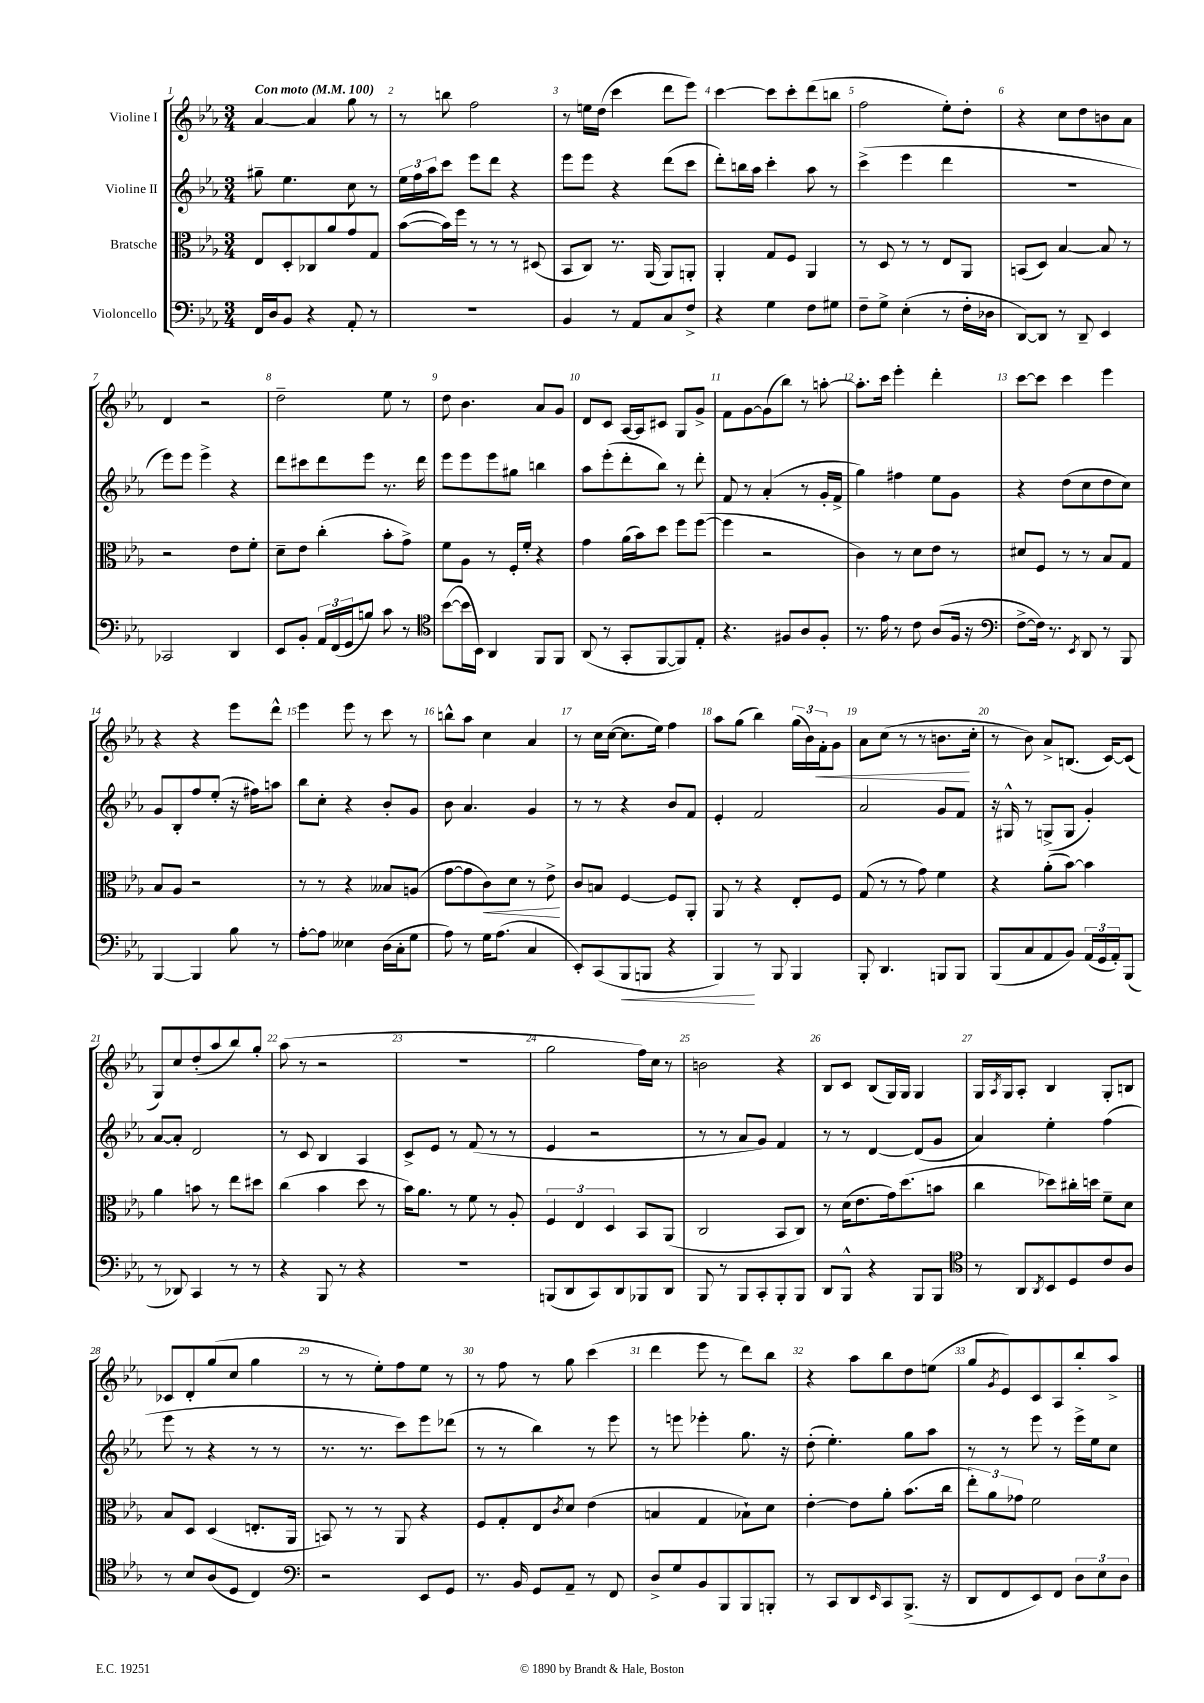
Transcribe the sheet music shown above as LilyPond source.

<<
\new StaffGroup <<
\new Staff = "s0" \with { instrumentName = "Violine I" } {
    \clef treble \key ees \major \numericTimeSignature \time 3/4 \tempo "Con moto" 4 = 100
    aes'4~ aes'4 g''8 r8 |
    r8 b''8 f''2 |
    r8 e''16 d''16( c'''4 d'''8 ees'''8) |
    c'''4~ c'''8 c'''8-. d'''8( b''8 |
    f''2 ees''8-.) d''8-. |
    r4 c''8 d''8 b'8 aes'8 |
    d'4 r2 |
    d''2-- ees''8 r8 |
    d''8 bes'4. aes'8 g'8 |
    d'8 c'8 aes16~ aes16 cis'8 g8 g'8-> |
    f'8 g'8~ g'8( bes''8) r8 a''8~-. |
    a''8.-. c'''16 ees'''4-. d'''4-. |
    c'''8~ c'''8 c'''4 ees'''4 |
    r4 r4 ees'''8 d'''8-^ |
    ees'''4 ees'''8 r8 c'''8 r8 |
    b''8-^ aes''8 c''4 aes'4 |
    r8 c''16 c''16~( c''8. ees''16) f''4 |
    aes''8 g''8( bes''4) \tuplet 3/2 { g''16( bes'16) f'16-.\< } g'8 |
    aes'8 c''8( r8 r8 b'8.\! c''16-. |
    r8 bes'8) aes'8-> b8.( c'16~) c'8( |
    g8) c''8 d''8-.( aes''8 bes''8) g''8-. |
    aes''8( r8 r2 |
    R2. |
    g''2 f''16) c''16 r8 |
    b'2 r4 |
    bes8 c'8 bes8( g16) g16 g4 |
    g16 \acciaccatura { aes8 } g16 aes8-. bes4 g8-. b8 |
    ces'8 d'8-. g''8( c''8 g''4 |
    r8 r8 ees''8-.) f''8 ees''8 r8 |
    r8 f''8 r8 g''8 c'''4( |
    d'''4 ees'''8 r8 d'''8) bes''8 |
    r4 aes''8 bes''8 d''8 e''8( |
    g''8 \acciaccatura { g'8 } ees'8) c'8 aes8 bes''8-. aes''8-> \bar "|." |
}
\new Staff = "s1" \with { instrumentName = "Violine II" } {
    \clef treble \key ees \major \numericTimeSignature \time 3/4
    gis''8-- ees''4. c''8 r8 |
    \tuplet 3/2 { ees''16 f''16 aes''16 } c'''8 ees'''8 d'''8 r4 |
    ees'''8 ees'''8 r4 d'''8( c'''8 |
    d'''8-.) b''16 aes''16 c'''4-. aes''8 r8 |
    c'''4->( ees'''4 d'''4 |
    R2. |
    ees'''8) ees'''8 ees'''4-> r4 |
    d'''8 cis'''8 d'''8 ees'''8 r8. d'''16 |
    ees'''8 ees'''8 ees'''8 gis''8 b''4 |
    aes''8 ees'''8-.( d'''8-. bes''8) r8 d'''8-. |
    f'8 r8 aes'4-.( r8 g'16-. f'16-> |
    g''4) fis''4 ees''8 g'8 |
    r4 d''8( c''8 d''8 c''8) |
    g'8 bes8-. f''8 ees''8-.( r16 fis''16) a''8 |
    bes''8 c''8-. r4 bes'8-. g'8 |
    bes'8 aes'4. g'4 |
    r8 r8 r4 bes'8 f'8 |
    ees'4-. f'2 |
    aes'2 g'8 f'8 |
    r16 gis16-^ r8 g8->( g8 g'4-.) |
    aes'8~ aes'8-. d'2 |
    r8 c'8 bes4 aes4 |
    c'8-> ees'8 r8 f'8( r8 r8 |
    ees'4 r2 |
    r8 r8 aes'8 g'8) f'4 |
    r8 r8 d'4~ d'8( g'8 |
    aes'4) ees''4-. f''4( |
    ees'''8 r8 r4 r8 r8 |
    r8. r8. c'''8) ees'''8 des'''8( |
    r8 r8 bes''4) r8 ees'''8 |
    r8 e'''8 ees'''4-. g''8. r16 |
    d''8-.( ees''4.-.) g''8 aes''8 |
    r8 r8 ees'''8 r8 ees'''16-> ees''16 c''8 \bar "|." |
}
\new Staff = "s2" \with { instrumentName = "Bratsche" } {
    \clef alto \key ees \major \numericTimeSignature \time 3/4
    ees8 d8-. ces8 aes'8 g'8 g8 |
    bes'8~( bes'16) f''16 r8 r8 r8 dis8( |
    bes,8 c8) r8. aes,16( aes,8) a,8-. |
    aes,4-. g8 f8 aes,4 |
    r8 d8 r8 r8 ees8 aes,8 |
    b,8( d8) bes4~ bes8 r8 |
    r2 ees'8 f'8-. |
    d'8-- ees'8 c''4-.( bes'8-. g'8->) |
    f'8 aes8 r8 f16-. f'16-. r4 |
    g'4 aes'16( bes'16) d''8 f''8 f''8~( |
    f''4 r2 |
    c'4) r8 d'8 ees'8 r8 |
    dis'8 f8 r8 r8 bes8 g8 |
    bes8 aes8 r2 |
    r8 r8 r4 beses8 a8( |
    g'8~ g'8 c'8\<) d'8 r8 ees'8->\! |
    c'8 b8 f4~ f8 aes,8-. |
    aes,8 r8 r4 ees8-. f8 |
    g8( r8 r8 g'8) f'4 |
    r4 aes'8-.( bes'8~) bes'4 |
    aes'4 b'8 r8 ees''8 dis''8 |
    c''4( bes'4 d''8 r8 |
    bes'16) aes'8. r8 f'8 r8 aes8-. |
    \tuplet 3/2 { f4 ees4 d4 } bes,8 aes,8( |
    c2 bes,8 c8) |
    r8 d'16( ees'8. g'16) d''8.( b'8 |
    c''4 des''8) cis''16-. d''16 f'8-- d'8 |
    bes8 d8 d4( e8.-. aes,16 |
    b,8) r8 r8 aes,8 r4 |
    f8 g8-. ees8 \acciaccatura { c'8 } d'8 ees'4( |
    b4 g4 bes8-!) d'8 |
    ees'4~-. ees'8 aes'8-. bes'8.( c''16 |
    \tuplet 3/2 { ees''8-.) aes'8 ges'8 } f'2 \bar "|." |
}
\new Staff = "s3" \with { instrumentName = "Violoncello" } {
    \clef bass \key ees \major \numericTimeSignature \time 3/4
    f,16 d16 bes,8 r4 aes,8-. r8 |
    R2. |
    bes,4 r8 aes,8 c8 f8-> |
    r4 g4 f8 gis8 |
    f8-- g8-> ees4-.( r8 f16-. des16 |
    d,8~) d,8 r8 d,8-- ees,4 |
    ces,2 d,4 |
    ees,8 bes,8-. \tuplet 3/2 { aes,16 f,16( g,16 } b8) c'8 r8 |
    \clef tenor bes'8~( bes'16 bes,16) aes,4 f,8 f,8 |
    aes,8( r8 g,8-. f,8~ f,8) ees8-. |
    r4. fis8 aes8 fis8-. |
    r8. ees'16 r8 c'8 aes8( f16 r16 |
    \clef bass f8~-> f16) r8. \acciaccatura { ees,8 } d,8 r8 bes,,8 |
    bes,,4~ bes,,4 bes8 r8 |
    aes8~-. aes8 eeses4 d16( c16-. g8 |
    aes8) r8 g16 aes8.( c4 |
    ees,8-.) c,8( bes,,8\< b,,8 r4 |
    bes,,4\!) r8 bes,,8 bes,,4 |
    bes,,8-. d,4. b,,8 b,,8 |
    bes,,8( c8 aes,8 bes,8) \tuplet 3/2 { aes,16( g,16 aes,16-.) } bes,,8( |
    r8 des,8) c,4 r8 r8 |
    r4 bes,,8 r8 r4 |
    R2. |
    b,,8( d,8 c,8) d,8 bes,,8 d,8 |
    bes,,8 r8 bes,,8 c,8-. bes,,8-. bes,,8 |
    d,8 bes,,8-^ r4 bes,,8 bes,,8 |
    \clef tenor r8 aes,8 \acciaccatura { aes,8 } bes,8 d8 c'8 aes8 |
    r8 bes8 aes8( d8 c4) |
    \clef bass r2 ees,8 g,8 |
    r8. bes,16 g,8 aes,8-- r8 f,8 |
    d8-> g8 bes,8 bes,,8 bes,,8 b,,8-. |
    r8 c,8 d,8 \grace { ees,16 } c,8 bes,,8.->( r16 |
    d,8 f,8 ees,8) f,8 \tuplet 3/2 { d8 ees8 d8 } \bar "|." |
}
>>
>>
\layout { \context { \Score \override BarNumber.break-visibility = ##(#f #t #t) barNumberVisibility = #all-bar-numbers-visible } }
